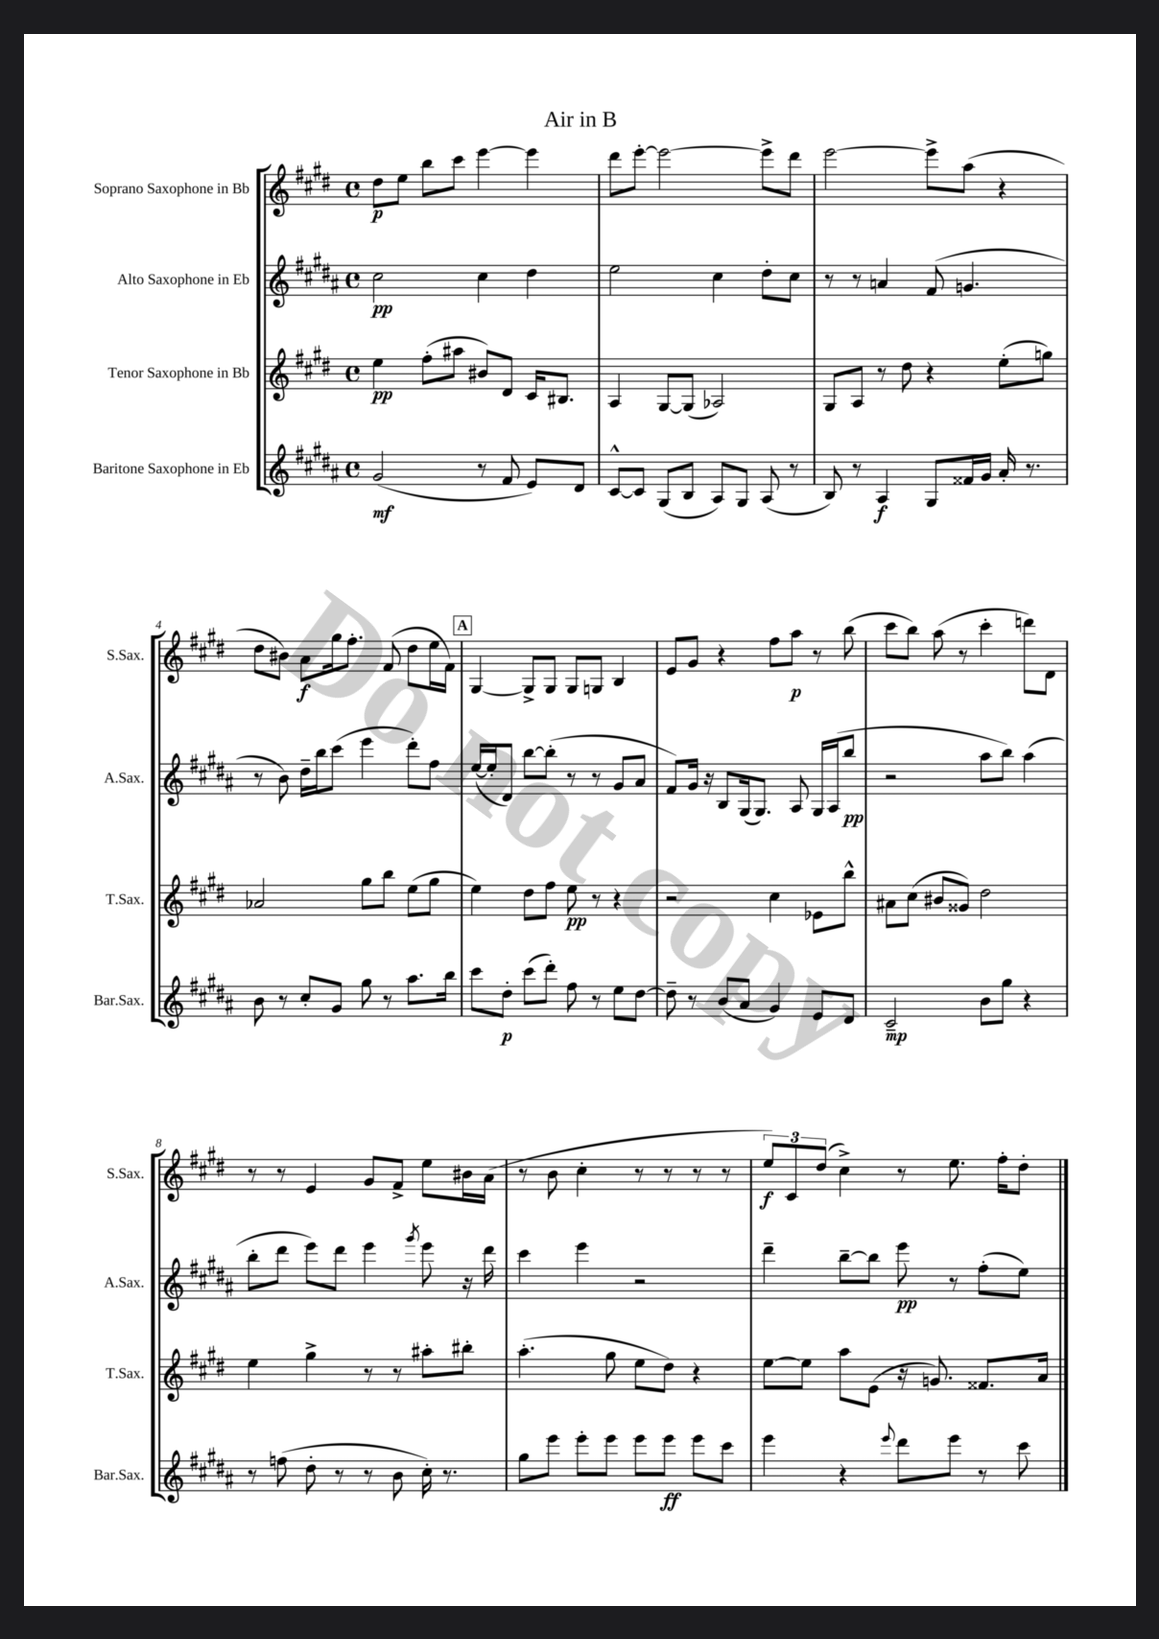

**kern	**kern	**kern	**kern
*staff4	*staff3	*staff2	*staff1
*clefG2	*clefG2	*clefG2	*clefG2
*k[f#c#g#d#a#]	*k[f#c#g#d#]	*k[f#c#g#d#a#]	*k[f#c#g#d#]
*M4/4	*M4/4	*M4/4	*M4/4
*met(c)	*met(c)	*met(c)	*met(c)
(2g#	4ee	2cc#	8dd#
.	.	.	8ee
.	(8ff#'	.	8bb
.	8aa#	.	8ccc#
8r	8b#)	4cc#	[4eee
8f#	8d#	.	.
8e)	16c#	4dd#	4eee]
.	8.B#	.	.
8d#	.	.	.
=	=	=	=
[8c#^^	4A	2ee	8ddd#
8c#]	.	.	[8eee'
(8G#	[8G#	.	2eee_
8B	(8G#]	.	.
8A#)	2A-)	4cc#	.
8G#	.	.	.
(8A#	.	8dd#'	8eee^]
8r	.	8cc#	8ddd#
=	=	=	=
8B)	8G#	8r	[2eee
8r	8A	8r	.
4A#	8r	4a	.
.	8dd#	.	.
8G#	4r	(8f#	8eee^]
16f##	.	4.g	(8aa
16g#	.	.	.
16a#'	(8ee'	.	4r
8.r	.	.	.
.	8gg)	.	.
=	=	=	=
8b	2a-	8r	8dd#
8r	.	8b)	8b#)
8cc#'	.	16dd#~	8a
.	.	16bb	.
8g#	.	(8ccc#	16gg#
.	.	.	8.ff#'
8gg#	8gg#	4eee	.
8r	8bb	.	(8f#
8.aa#	(8ee	8ddd#')	8dd#
.	8gg#	8ff#	16ee
16bb	.	.	16f#)
=	=	=	=
8ccc#	4ee)	([16ee	[4G#
.	.	16ee']	.
8dd#'	.	8d#)	.
(8ccc#	8dd#	[8bb	8G#^]
8ddd#')	8ff#	(8bb']	8G#
8ff#	8ee	8r	8G#
8r	8r	8r	8G
8ee	4r	8g#	4B
[8dd#	.	8a#	.
=	=	=	=
8dd#~]	2r	8f#)	8e
8r	.	16g#	8g#
.	.	16r	.
(8b	.	8B	4r
8a#	.	(16G#	.
.	.	8.G#)	.
4g#)	4cc#	.	8ff#
.	.	8A#	8aa
8e	8e-	16G#	8r
.	.	(16A#	.
8d#	8bb^^	8bb	(8bb
=	=	=	=
2c#~	8a#	2r	8ccc#
.	(8cc#	.	8bb)
.	8b#	.	(8aa
.	8g##)	.	8r
8b	2dd#	8aa#	4ccc#'
8gg#	.	8bb)	.
4r	.	(4aa#	8ddd)
.	.	.	8d#
=	=	=	=
8r	4ee	8bb'	8r
(8ff	.	8ddd#	8r
8dd#'	4gg#^	8eee)	4e
8r	.	8ddd#	.
8r	8r	4eee	8g#
8b	8r	.	8f#^
.	.	8qggg#	.
16cc#')	8aa#'	8eee	8ee
8.r	.	.	.
.	8bb#'	16r	16b#
.	.	16ddd#	(16a
=	=	=	=
8gg#	(4.aa'	4ccc#	8r
8eee	.	.	8b
8eee'	.	4eee	4cc#'
8eee	8gg#	.	.
8eee	8ee	2r	8r
8eee	8dd#)	.	8r
8eee	4r	.	8r
8ccc#	.	.	8r
=	=	=	=
4eee	[8ee	4ddd#~	12ee)
.	.	.	12c#
.	8ee]	.	.
.	.	.	(12dd#
4r	8aa	[8bb~	4cc#^)
.	(8e	8bb]	.
8qqeee	.	.	.
8ddd#	16r	8eee	8r
.	8.g)	.	.
8eee	.	8r	8.ee
8r	8.f##	(8ff#'	.
.	.	.	16ff#'
8ccc#	.	8ee)	8dd#'
.	16a	.	.
==	==	==	==
*-	*-	*-	*-
